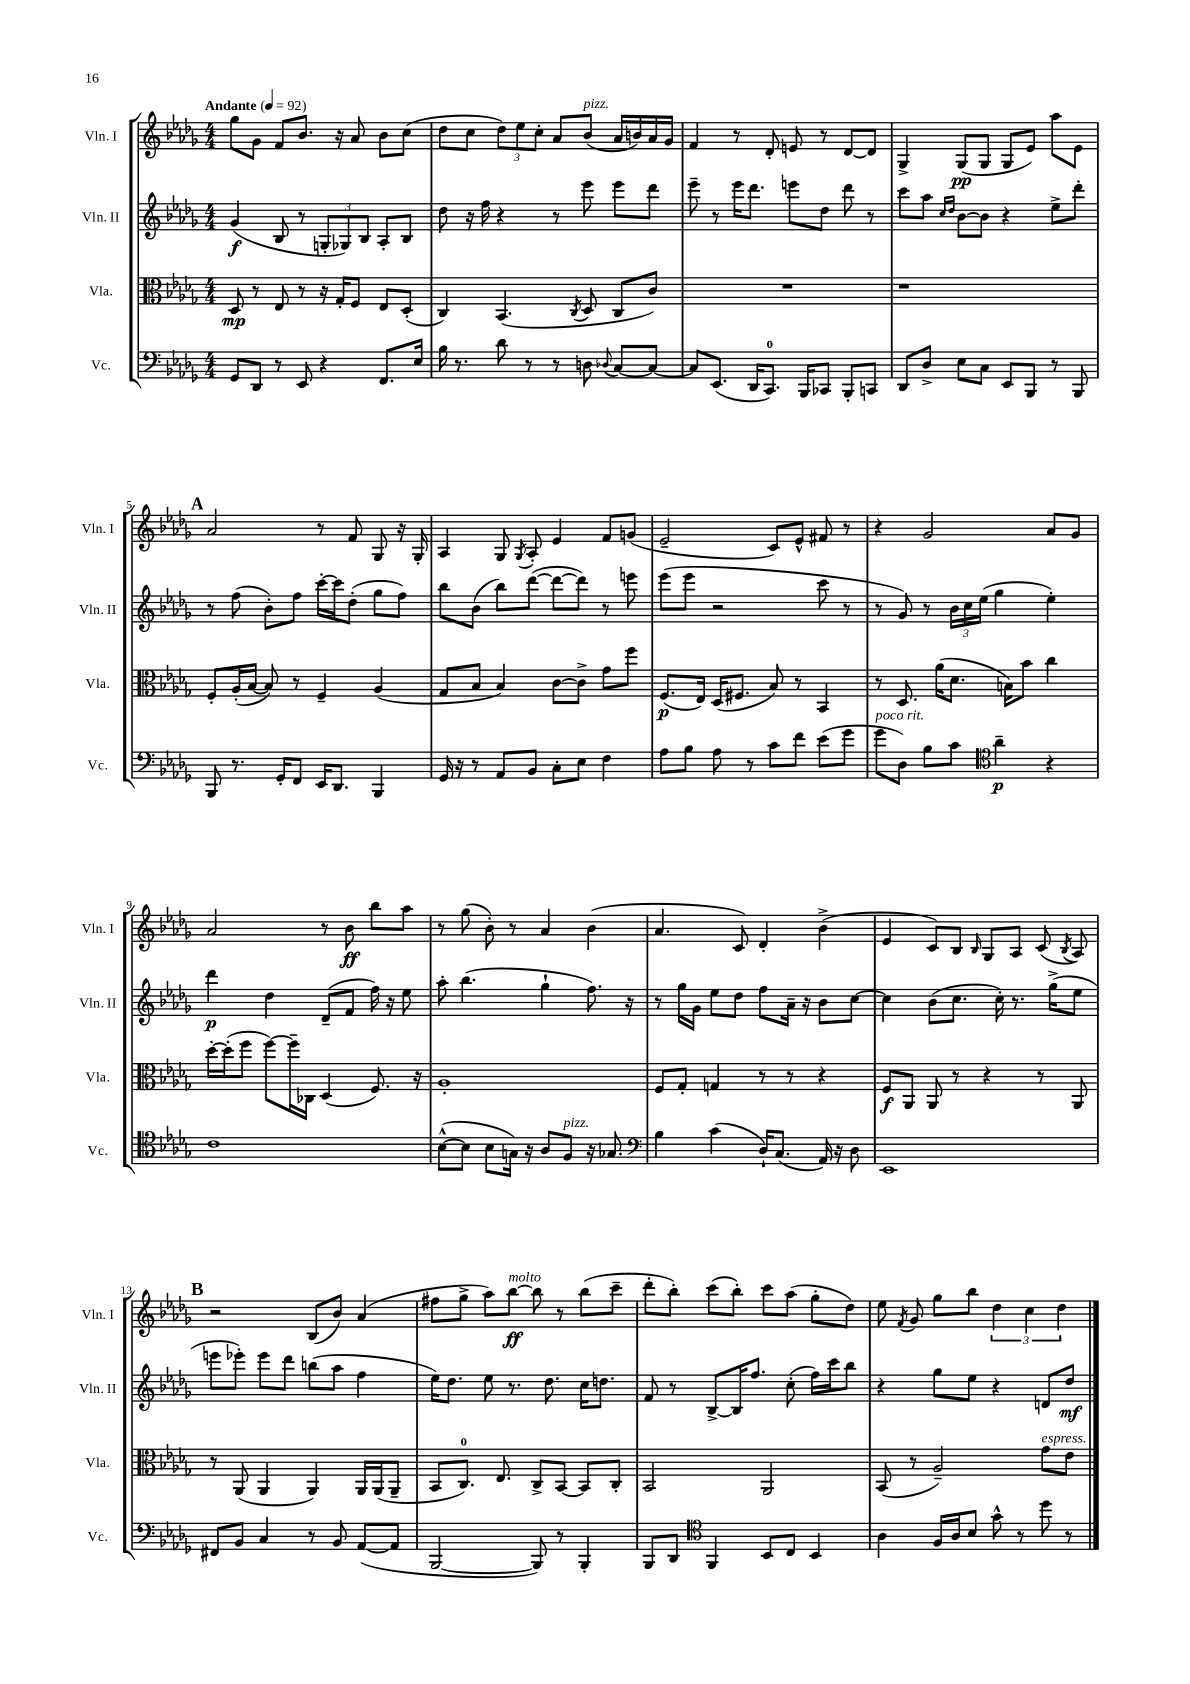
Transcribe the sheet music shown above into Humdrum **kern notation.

**kern	**kern	**kern	**kern
*staff4	*staff3	*staff2	*staff1
*clefF4	*clefC3	*clefG2	*clefG2
*k[b-e-a-d-g-]	*k[b-e-a-d-g-]	*k[b-e-a-d-g-]	*k[b-e-a-d-g-]
*M4/4	*M4/4	*M4/4	*M4/4
*MM92	*MM92	*MM92	*MM92
8GG-	8D-	(4g-	8gg-
8DD-	8r	.	8g-
8r	8E-	8B-	8f
8EE-	8r	8r	8.b-
4r	16r	12G'	.
.	16G-'	.	16r
.	.	12G-)	.
.	8F	.	8a-
.	.	12B-	.
8.FF	8E-	8A-'	8b-
.	(8D-'	8B-	(8cc
16E-	.	.	.
=	=	=	=
16B-	4C)	8dd-	8dd-
8.r	.	.	.
.	.	16r	8cc
.	.	16ff	.
8d-	(4.BB-	4r	12dd-)
.	.	.	12ee-
8r	.	.	.
.	.	.	12cc'
8r	.	8r	8a-
.	8qC	.	.
8D	8D-	8eee-	(8b-
8qqD-	.	.	.
[8C	8C	8eee-	16a-
.	.	.	16b)
8C_	8c)	8ddd-	16a-
.	.	.	16g-
=	=	=	=
8C]	1r	8eee-~	4f
(8.EE-	.	8r	.
.	.	16eee-	8r
16DD-	.	8.ddd-	.
8.CC)	.	.	8d-'
.	.	8eee	8e
16BBB-	.	.	.
8CC-	.	8dd-	8r
8BBB-'	.	8ddd-	[8d-
8CC	.	8r	8d-]
=	=	=	=
8DD-	1r	8ccc	4G-^
8D-^	.	8aa-	.
.	.	16qqcc	.
.	.	16qqdd-	.
8E-	.	[8b-	(8G-
8C	.	8b-]	8G-
8EE-	.	4r	8G-
8BBB-	.	.	8e-)
8r	.	8ee-^	8aa-
8BBB-	.	8ddd-'	8e-
=	=	=	=
8BBB-	8F'	8r	2a-
8.r	(16A-'	(8ff	.
.	[16B-	.	.
.	8B-])	8b-')	.
16GG-'	.	.	.
8FF	8r	8ff	.
16EE-	4F~	[16ccc'	8r
8.DD-	.	16ccc]	.
.	.	(8dd-'	8f
4BBB-	(4A-	8gg-	8G-
.	.	8ff)	16r
.	.	.	16G-'
=	=	=	=
16GG-	8G-	8bb-	4A-
16r	.	.	.
8r	8B-	(8b-	.
8AA-	4B-)	8bb-)	8G-
.	.	.	8qG-
8BB-	.	([8ddd-	8A-'
8C'	[8c	8ddd-_	4e-
8E-	8c^]	8ddd-])	.
4F	8g-	8r	8f
.	8ff	8eee	(8g
=	=	=	=
8A-	(8.F	(8eee-	2e-~
8B-	.	8eee-	.
.	16E-)	.	.
8A-	(16D-	2r	.
.	8.F#	.	.
8r	.	.	.
8c	8B-)	.	8c)
8f	8r	.	8e-^^
(8e-	4BB-	8ccc	8f#
8g-	.	8r	8r
=	=	=	=
8g-	8r	8r	4r
8D-)	8.D-	8g-)	.
8B-	.	8r	2g-
.	(16a-	.	.
8c	8.d-	24b-	.
.	.	24cc	.
.	.	(24ee-	.
*clefC4	*	*	*
4a-~	.	4gg-	.
.	16B)	.	.
.	8b-	.	.
4r	4cc	4ee-')	8a-
.	.	.	8g-
=	=	=	=
1c	[16dd-'	4ddd-	2a-
.	(16dd-']	.	.
.	8ff	.	.
.	[8ff)	4dd-	.
.	16ff~]	.	.
.	16C-	.	.
.	(4D-	(8d-~	8r
.	.	8f	8b-
.	8.F)	16ff)	8bb-
.	.	16r	.
.	.	8ee-	8aa-
.	16r	.	.
=	=	=	=
([8B-^^	1A-'	8aa-'	8r
8B-]	.	(4.bb-	(8gg-
8B-	.	.	8b-')
16G)	.	.	8r
16r	.	.	.
8A-	.	4gg-`	4a-
8F	.	.	.
16r	.	8.ff)	(4b-
8.G-	.	.	.
.	.	16r	.
=	=	=	=
*clefF4	*	*	*
4B-	8F	8r	4.a-
.	8G-'	16gg-	.
.	.	16g-	.
(4c	4G	8ee-	.
.	.	8dd-	8c)
16D-`)	8r	8ff	4d-'
(8.C	.	.	.
.	8r	16a-~	.
.	.	16r	.
16AA-)	4r	8b-	(4b-^
16r	.	.	.
8D-	.	[8cc	.
=	=	=	=
1EE-	8F	4cc]	4e-
.	8AA-	.	.
.	8AA-	(8b-	8c)
.	8r	8.cc	8B-
.	.	.	16qqB-
.	4r	.	8G-
.	.	16cc')	.
.	.	8.r	8A-
.	8r	.	(8c
.	.	(16gg-^	.
.	.	.	8qB-
.	8AA-	8ee-	8A-)
=	=	=	=
8FF#	8r	8eee	2r
8BB-	(8AA-	8eee-')	.
4C	4AA-	8eee-	.
.	.	8ddd-	.
8r	4AA-)	(8bb	(8B-
8BB-	.	8aa-	8b-)
([8AA-	16AA-	4ff	(4a-
.	(16AA-	.	.
8AA-]	8AA-~	.	.
=	=	=	=
[2BBB-	8BB-	16ee-)	8ff#
.	.	8.dd-	.
.	8.C)	.	8gg-^
.	.	8ee-	8aa-)
.	8.E-	.	.
.	.	8.r	[8bb-
8BBB-])	8C^	.	8bb-]
.	.	8.dd-	.
8r	[8BB-	.	8r
4BBB-'	8BB-]	16cc	(8bb-
.	.	8.dd	.
.	8C'	.	8ccc~
=	=	=	=
8BBB-	2BB-	8f	8ddd-'
8DD-	.	8r	8bb-')
*clefC4	*	*	*
4FF	.	[8B-^	(8ccc
.	.	16B-]	8bb-')
.	.	8.ff	.
8BB-	2AA-	.	8ccc
8C	.	(8cc'	(8aa-
4BB-	.	16ff)	8gg-'
.	.	16ccc	.
.	.	8bb-	8dd-)
=	=	=	=
4A-	(8BB-	4r	8ee-
.	.	.	8qf
.	8r	.	8g-
16F	2A-~)	8gg-	8gg-
16A-	.	.	.
8B-	.	8ee-	8bb-
8g-^^	.	4r	6dd-
8r	.	.	.
.	.	.	6cc
8dd-	8g-	8d	.
.	.	.	6dd-
8r	8e-	8dd-	.
==	==	==	==
*-	*-	*-	*-
